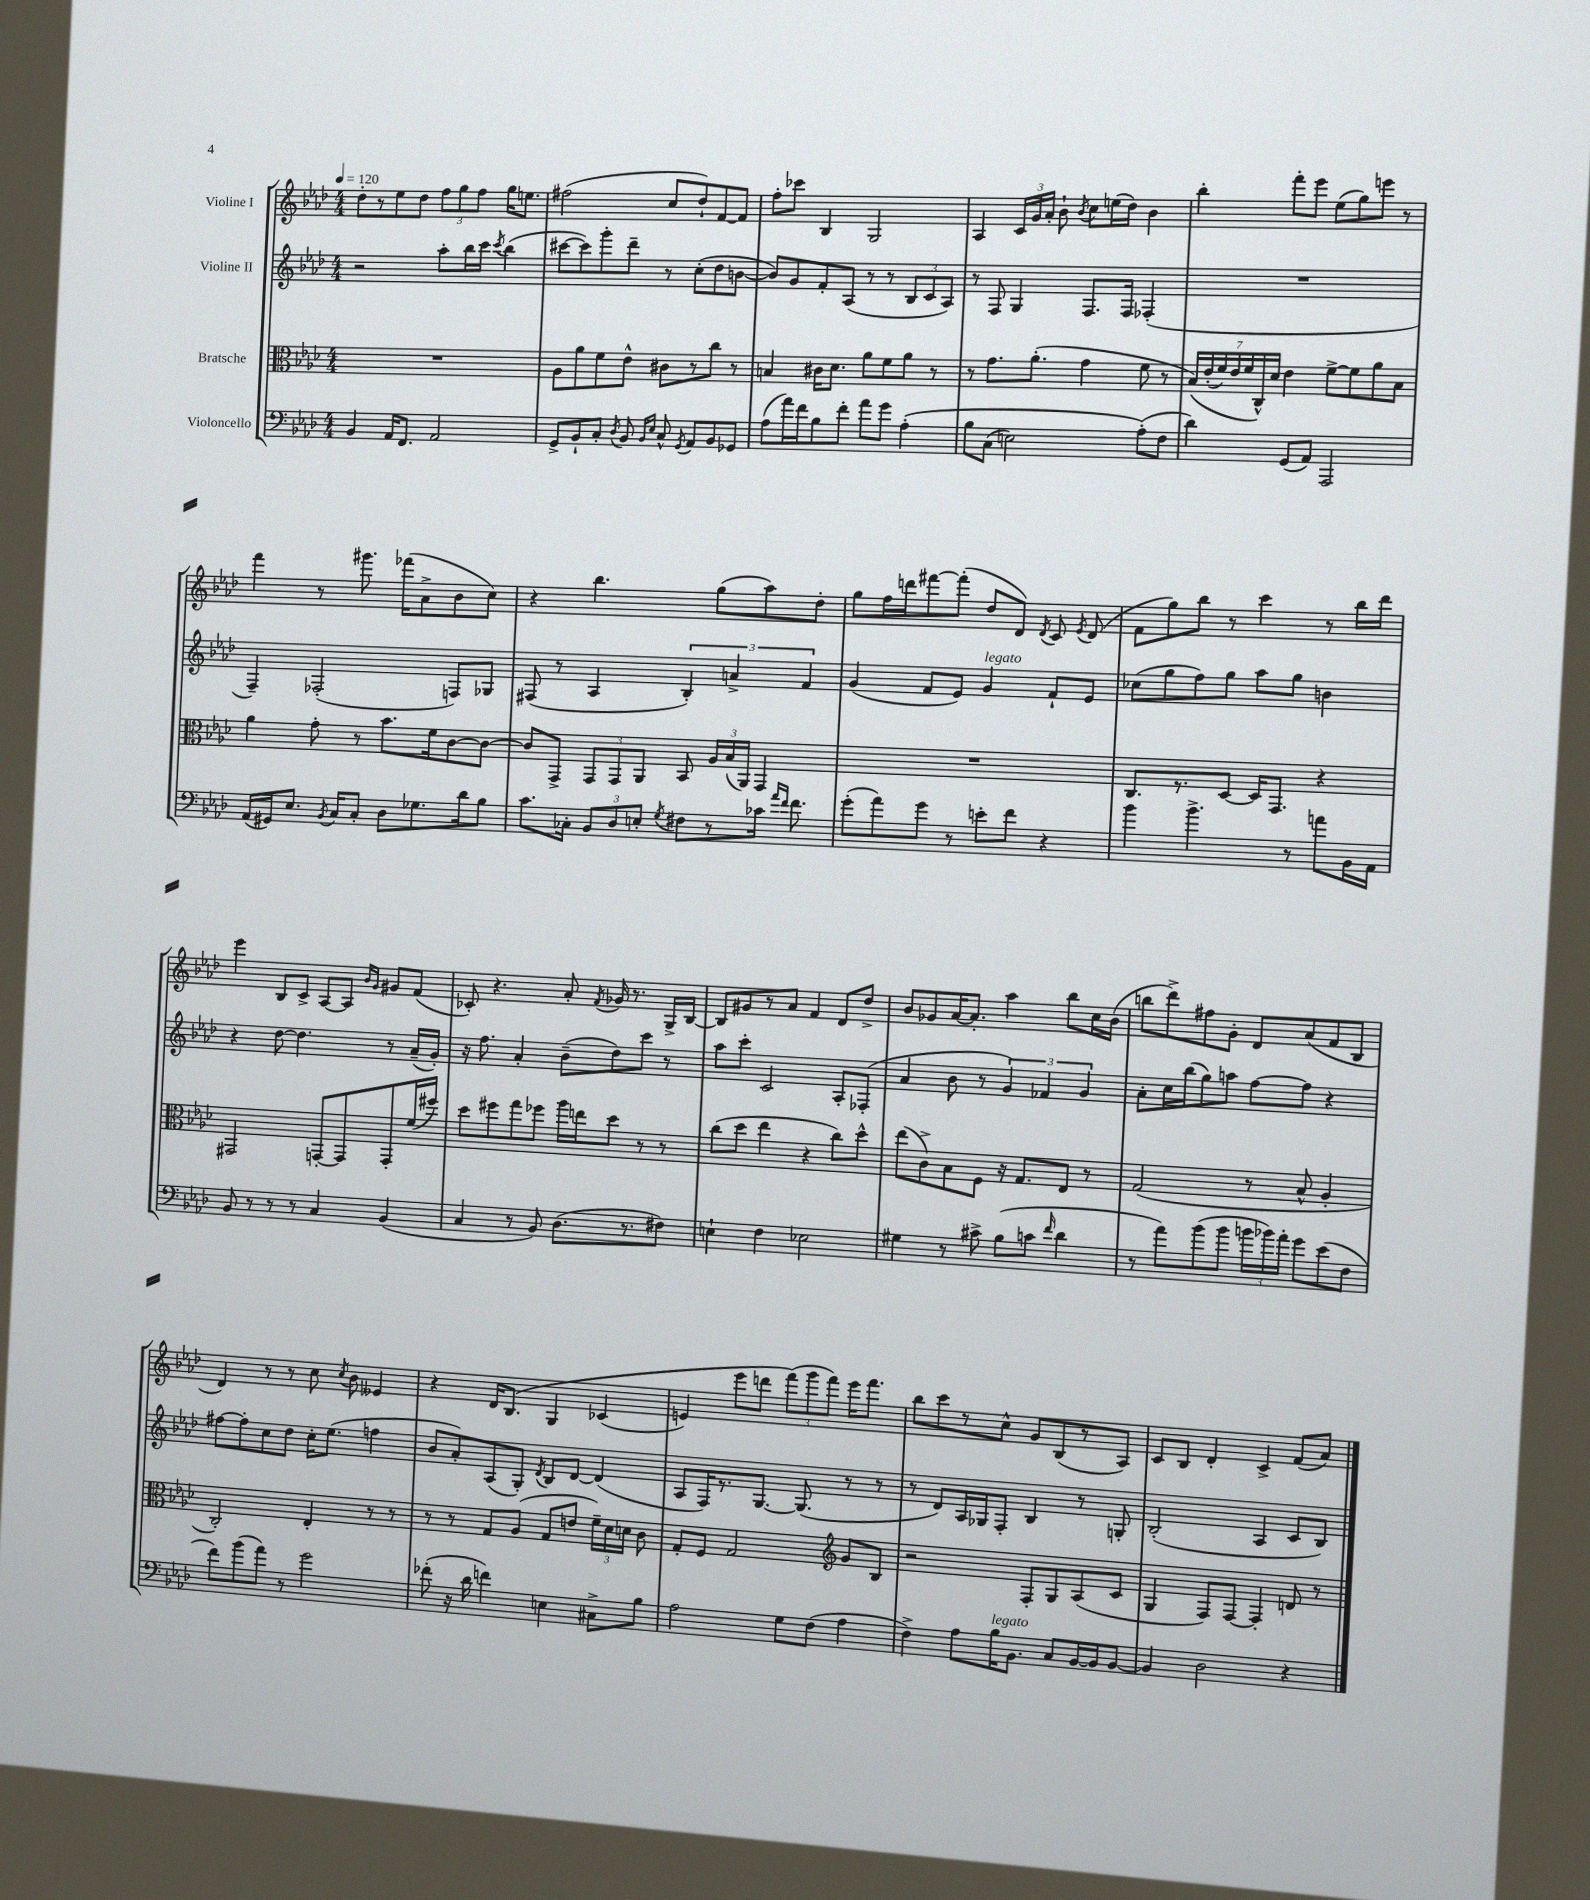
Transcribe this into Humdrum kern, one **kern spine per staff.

**kern	**kern	**kern	**kern
*staff4	*staff3	*staff2	*staff1
*clefF4	*clefC3	*clefG2	*clefG2
*k[b-e-a-d-]	*k[b-e-a-d-]	*k[b-e-a-d-]	*k[b-e-a-d-]
*M4/4	*M4/4	*M4/4	*M4/4
*MM120	*MM120	*MM120	*MM120
4BB-	1r	2r	8dd-'
.	.	.	8r
16AA-	.	.	8ee-
8.FF	.	.	.
.	.	.	8dd-
2AA-	.	8aa-'	12ff
.	.	.	12gg
.	.	16bb-	.
.	.	.	12ff
.	.	16ccc	.
.	.	8qccc	.
.	.	(4bb-	16gg
.	.	.	8.ee
=	=	=	=
8GG^	8A-	[8ccc#	(2ff#
8BB-`	8a-	8ccc#])	.
8C'	8f	8ggg'	.
8qD-	.	.	.
8BB-	8e-^^	8ddd-~	.
16qqBB-	.	.	.
16qqE-	.	.	.
8C^^	8c#	8r	8cc
8qGG	.	.	.
8AA-	8r	(8cc'	8dd-`)
8BB-	8cc	8dd-	[8f
8GG-	8r	[8b	8f]
=	=	=	=
(8A-	4B	8b])	8ff'
16a-)	.	8g	8ccc-
16f	.	.	.
8B-	16c#	8f'	4B-
.	8.d-	.	.
8f'	.	(8A-	.
8a-	8a-	8r	2G
8g	8f	8r	.
&(4A-'	8a-	12B-	.
.	.	12c	.
.	8r	.	.
.	.	12A-)	.
=	=	=	=
8B-	8r	8r	4A-
(8C	8.g	8F	.
2E)	.	4G	24c
.	.	.	24g
.	(8.a-'	.	.
.	.	.	24a-'
.	.	.	8b-`
.	.	.	8qb-
.	4g	8.F	8cc
.	.	.	(16ee
.	.	16F	16dd-)
(8A-'&)	8f	(4F-'	4b-
8F	8r	.	.
=	=	=	=
4d-)	&(28B-)	1r	4bb-'
.	(28e-'	.	.
.	28f)	.	.
.	28e-	.	.
.	28f	.	.
.	28C^^&)	.	.
.	28d-	.	.
(8GG	4e-	.	8fff'
8AA-)	.	.	8eee-
2AAA-	[8f^	.	(8ee-
.	8f]	.	8gg)
.	8a-	.	8eee
.	8B-	.	8r
=	=	=	=
(16AA-	4a-	4F~)	4fff
16GG#)	.	.	.
8.E-	.	.	.
.	8g'	(2F-'	8r
8qBB-	.	.	.
16C	.	.	.
8C'	8r	.	8.ggg#
8D-	8.b-	.	.
.	.	.	(16fff-
8.G-	.	.	8a-^
.	16f	.	.
.	[8c	8F)	8b-
16d-	.	.	.
8B-	8c_	8G-	8cc)
=	=	=	=
8.c	8c]	(8F#	4r
.	8GG^	8r	.
16C-'	.	.	.
12BB-	12GG	4A-	4.bb-
12D-	12GG	.	.
12E'	12AA-	.	.
8qG	.	.	.
8F#	8BB-	6B-')	.
8r	24A-	.	(8gg
.	(24B-	6a^	.
.	24AA-)	.	.
16c-	4GG	.	8aa-)
16qqa-	.	.	.
16qqf	.	.	.
8.f	.	.	.
.	.	6f	.
.	.	.	8dd-'
=	=	=	=
(8g'	1r	(4g	8gg
8a-)	.	.	16ff
.	.	.	16ddd
8g	.	8f	[8fff#
8r	.	8e-)	(8fff#']
8e'	.	4g	8dd-
8f	.	.	8d-)
.	.	.	8qd-
4r	.	8f`	8c
.	.	.	8qe-
.	.	8e-	(8d-
=	=	=	=
4b-	8.C	(8cc-	8f
.	.	8gg	8gg)
.	8.r	.	.
4.b-^	.	8ff)	8bb-
.	[8D-	8gg	8r
.	16D-]	8aa-	4ccc
.	8.GG	.	.
8r	.	8gg	.
8a	4r	4b	8r
16BB-	.	.	16bb-
16AA-	.	.	16ddd-
=	=	=	=
8BB-	2GG#	4r	4eee-
8r	.	.	.
8r	.	[8dd-	8B-
8r	.	4.dd-]	8c^
4C	[8GG'	.	[8A-
.	8GG]	.	8A-]
.	.	.	16qqb-
.	.	.	16qqg
(4BB-	8GG'	8r	8g#
.	(16f	(16a-~	(8f
.	16ff#)	16g')	.
=	=	=	=
4C	8dd-	16r	8c-')
.	.	8.ff	.
.	8ff#	.	4.r
8r	8gg	4a-'	.
8BB-)	8ff-	.	.
(8.D-	16aa-	(8b-~	8a-'
.	16ee	.	.
.	.	.	8qf
.	8dd-	8dd-)	16g-
8.r	.	.	8.r
.	8r	8ccc	.
8F#)	8r	8r	16G^
.	.	.	[16B-
=	=	=	=
4E`	(8cc	8aa-	8B-]
.	8dd-	8ccc'	8g#
4F	4ee-	2c	8r
.	.	.	8a-
2E-	4r	.	4f
.	8cc)	8A-'	8d-
.	8dd-^^	(8F-'	8dd-^
=	=	=	=
4G#	(8ee-	4a-	8b-
.	8c^)	.	8g-
8r	8B-	8b-	[16a-
.	.	.	8.a-']
8c#^	8F	8r	.
(8B-	16r	6g)	4aa-
.	8.G	.	.
8c	.	.	.
.	.	6f-	.
16qqf	.	.	.
4d-	8E-	.	8bb-
.	.	6g	.
.	8r	.	16cc
.	.	.	(16b-
=	=	=	=
8r	(2G	8a-'	8bb
8a-)	.	16cc	8ddd-^)
.	.	(16bb-	.
(8b-	.	8gg)	8ff#
8b-	.	8aa	8g'
24b	8r	[8ff	8d-
24b-)	.	.	.
24a-'	.	.	.
8g	8B-^^	8ff]	(8a-
(8e-	4A-'	4r	8f
8F	.	.	8B-
=	=	=	=
8f)	2C')	[8ff#	4d-)
(8b-	.	8ff#']	.
8a-)	.	8cc	8r
8r	.	8dd-	8r
2g	4E-'	16cc'	8cc
.	.	(8.ee-	.
.	.	.	8qcc
.	.	.	8b-
.	8r	4ff	4e--
.	8r	.	.
=	=	=	=
(8f-'	8r	8b-	4r
16r	8r	8a-')	.
16d-	.	.	.
4f)	8G	(8A-	16d-
.	.	.	&(8.B-
.	(8A-	8G')	.
.	.	8qd-	.
4E	8G	8B-	4G
.	8e	[8d-	.
8C#^	24f~)	(4d-]	(4c-
.	24d-	.	.
.	24d	.	.
8B-	8c	.	.
=	=	=	=
2A-	8G'	8A-	4e)
.	8F	16F)	.
.	.	8.r	.
.	2G	.	8eee-
.	.	[8.G	8ddd
8G	.	.	(12fff&)
.	.	(8.G]	.
.	.	.	12ggg
(8F	.	.	.
.	.	.	12fff)
*	*clefG2	*	*
4A-	8g	8r	16eee-
.	.	.	8.fff
.	8B-	8r	.
=	=	=	=
4F^)	2r	8r	8bb-
.	.	8d-)	8ccc
8A-	.	16A-	8r
.	.	16G-	.
16B-	.	8F'	8cc^^
8.BB-	.	.	.
.	8F'	4B-	8g
8C	8G	.	(8B-
[16BB-	(8A-	8r	8r
16BB-]	.	.	.
[8BB-	8c	8G'	8A-)
=	=	=	=
4BB-]	4G	(2B-'	8c
.	.	.	8B-
2D-	8F)	.	4d-'
.	[8F	.	.
.	4F']	4A-	4c^
4r	8d	8c	(8f
.	8r	8B-)	8a-)
==	==	==	==
*-	*-	*-	*-
